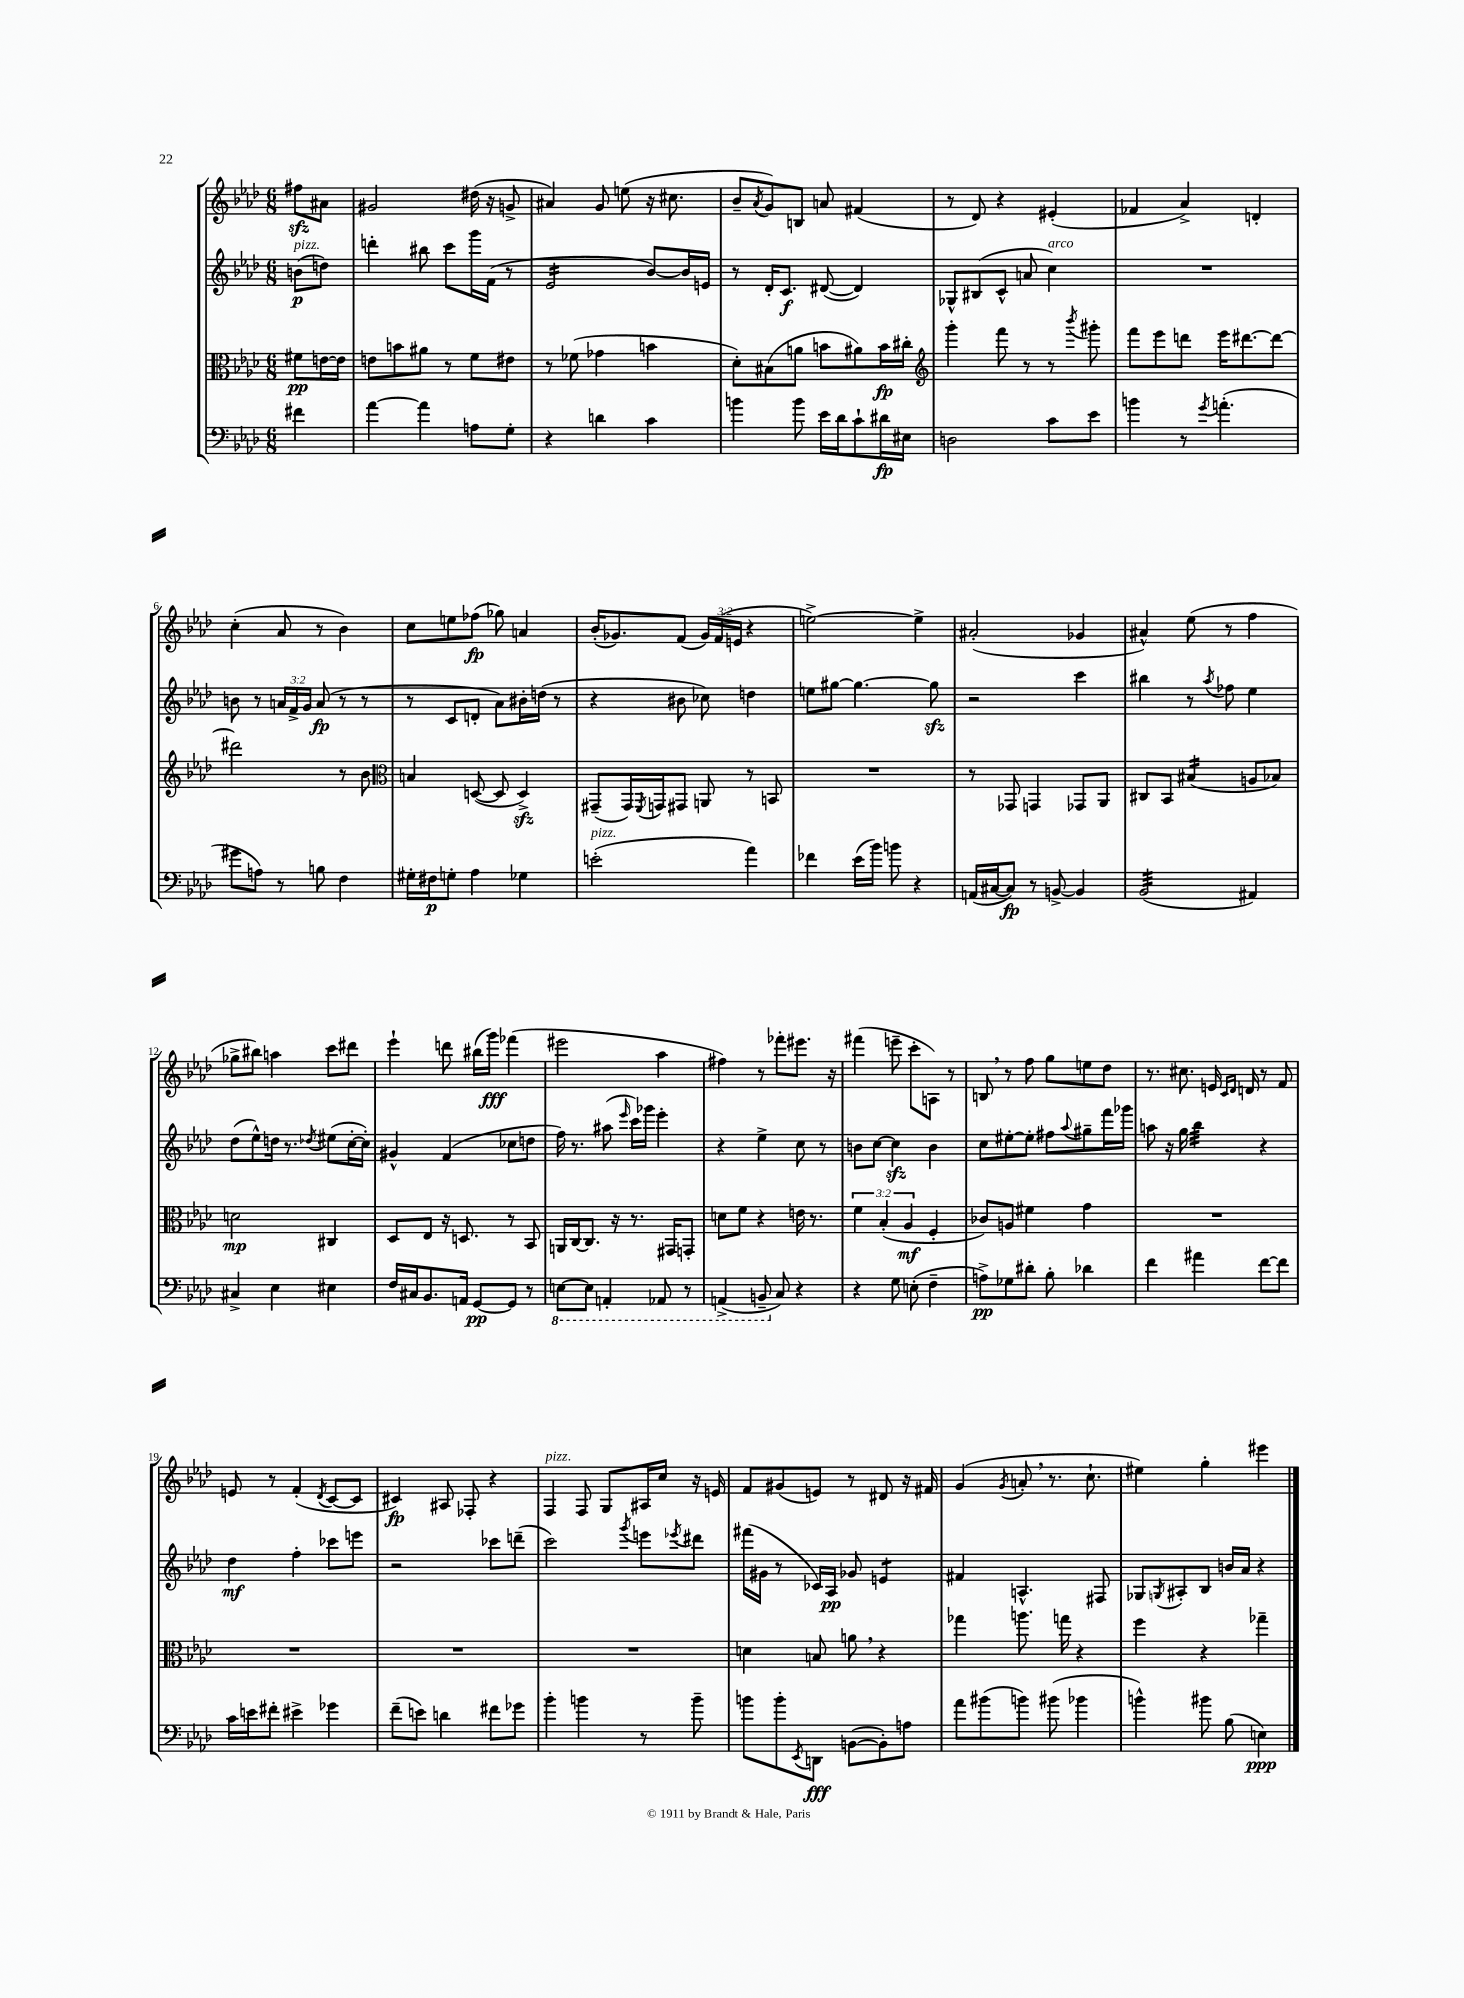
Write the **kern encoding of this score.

**kern	**kern	**kern	**kern
*staff4	*staff3	*staff2	*staff1
*clefF4	*clefC3	*clefG2	*clefG2
*k[b-e-a-d-]	*k[b-e-a-d-]	*k[b-e-a-d-]	*k[b-e-a-d-]
*M6/8	*M6/8	*M6/8	*M6/8
4f#	8f#	(8b	8ff#
.	[16e	8dd)	8a#
.	16e]	.	.
=	=	=	=
[4a-	8e	4ddd'	2g#
.	8b	.	.
4a-]	8a#	8bb#	.
.	8r	8ccc	.
8A	8f	16ggg	(16dd#
.	.	(16f	16r
8G'	8e#	8r	8g^
=	=	=	=
4r	8r	2e-	4a#)
.	(8f-	.	.
4d	4g-	.	8g
.	.	.	(8ee
4c	4b	[8b-)	16r
.	.	.	8.cc#
.	.	16b-]	.
.	.	16e	.
=	=	=	=
4b	8d-')	8r	8b-~
.	.	.	8qa-
.	(8B#	16d-'	8g)
.	.	8.c	.
8b	8a	.	8B
16e-	8b	([8d#	8a
16d-	.	.	.
8c`	8a#)	4d#])	(4f#
16d#	16b	.	.
16E#	16cc#'	.	.
=	=	=	=
*	*clefG2	*	*
2D	4ggg'	8G-^^	8r
.	.	(8B#	8d-)
.	8fff	8c^^	4r
.	8r	8a	.
8c	8r	4cc)	(4e#'
.	8qbbb-	.	.
8e-	8ggg#'	.	.
=	=	=	=
4b	8fff	2.r	4f-
.	8eee-	.	.
8r	8ddd	.	4a-^)
8qg	.	.	.
(4.a'	16eee-	.	.
.	[8.ddd#	.	.
.	.	.	4d'
.	8ddd#_	.	.
=	=	=	=
8g#	2ddd#]	8b	(4cc'
8A)	.	8r	.
8r	.	24a	8a-
.	.	24f^	.
.	.	24g	.
8B	.	(8a	8r
4F	8r	8r	4b-)
.	8b-	8r	.
=	=	=	=
*	*clefC3	*	*
16G#'	4B	8r	8cc
16F#	.	.	.
8G'	.	8c	8ee
4A-	([8D	8d'	(8ff-
.	8D]	8a-)	8gg-)
4G-	4D^)	16b#'	4a
.	.	(16dd	.
.	.	8r	.
=	=	=	=
(2e'	(8GG#~	4r	(16b-'
.	.	.	8.g-)
.	16GG#)	.	.
.	8qFF	.	.
.	16GG	.	.
.	8GG#	8b#	(8f
.	8AA	8cc-)	24g-)
.	.	.	(24f
.	.	.	24e
4a-)	8r	4dd	4r
.	8BB	.	.
=	=	=	=
4f-	2.r	8ee	[2ee^)
.	.	[8gg#	.
(16e-	.	4.gg#_	.
16b-)	.	.	.
8b	.	.	.
4r	.	.	4ee^]
.	.	8gg#]	.
=	=	=	=
(16AA	8r	2r	(2a#'
[16C#	.	.	.
8C#])	8GG-	.	.
8r	4GG	.	.
[8BB^	.	.	.
4BB]	8GG-	4ccc	4g-
.	8AA-	.	.
=	=	=	=
(2BB-	8C#	4bb#	4a#^^)
.	8BB-	.	.
.	(4B#	8r	(8ee-
.	.	8qaa-	.
.	.	8ff-	8r
4AA#)	8A	4ee-	4ff
.	8B-)	.	.
=	=	=	=
4C#^	2d	(8dd-	8gg-^
.	.	8ee-^^)	8bb#)
4E-	.	16dd	4aa
.	.	8.r	.
.	.	8qdd-	.
4E#	4C#	(8ee#	8ccc
.	.	[16cc'	8ddd#
.	.	16cc'])	.
=	=	=	=
16F	8D-	4g#^^	4eee-`
16C#	.	.	.
8.BB-	8E-	.	.
.	16r	(4f	8ddd
16AA	8.D	.	.
[8GG	.	.	(16bb#
.	.	.	16ggg)
8GG]	8r	8cc-	(4fff-
8r	8BB-	8dd	.
=	=	=	=
[8EE	16AA	16ff)	2eee#
.	[16C	8.r	.
8EE]	8.C]	.	.
4AAA'	.	(8aa#	.
.	16r	.	.
.	.	16qqeee-	.
.	8.r	16ccc)	.
.	.	16ggg-	.
8AAA-	.	4eee-'	4aa-
.	16GG#	.	.
8r	8GG'	.	.
=	=	=	=
(4AAA^	8d	4r	4ff#)
.	8f	.	.
8BBB~	4r	4ee-^	8r
8C)	.	.	8fff-'
4r	16e	8cc	8.eee#
.	8.r	.	.
.	.	8r	.
.	.	.	16r
=	=	=	=
4r	6f	8b	(4fff#
.	.	[8cc	.
.	(6B-'	.	.
8G	.	4cc]	8eee~
.	6A-	.	.
(8E'	.	.	8ccc'
4F~	4F'	4b	8A)
.	.	.	8r
=	=	=	=
8A^)	8c-)	8cc	8B
8G-	8A	[8ee#'	8r
8d#'	4f#	8ee#']	8ff
8B-'	.	8ff#	8gg
.	.	8qqaa-	.
4d-	4g	8gg#~	8ee
.	.	16fff	8dd-
.	.	16ggg-	.
=	=	=	=
4f	2.r	8aa	8.r
.	.	16r	.
.	.	16gg	8.cc#
4a#	.	4bb-	.
.	.	.	16e
.	.	.	16qqc
.	.	.	16qqd-
.	.	.	16d
[8f	.	4r	8r
8f]	.	.	8f
=	=	=	=
16c	2.r	4dd-	8e
16e	.	.	.
8f#'	.	.	8r
4e#^	.	4ff'	(4f'
.	.	.	8qd-
4g-	.	8ccc-	[8c
.	.	8eee	8c]
=	=	=	=
(8f~	2.r	2r	4c#)
8e)	.	.	.
4d	.	.	8A#
.	.	.	8F-'
8f#	.	8ccc-	4r
8g-	.	(8ddd~	.
=	=	=	=
4b-'	2.r	2ccc)	4F
4b	.	.	8F
.	.	.	8G
.	.	8qggg	.
8r	.	8eee	16A#
.	.	.	16cc
.	.	8qeee-	.
8b~	.	8ddd#	16r
.	.	.	16e
=	=	=	=
8b	4d	(16fff#	8f
.	.	16g#	.
8b'	.	8r	(8g#
8qEE-	.	.	.
8DD	8B	16c-)	8e)
.	.	16A-	.
([8BB	8a	8g-	8r
8BB'])	4r	4e	8d#
8A	.	.	16r
.	.	.	16f#
=	=	=	=
8a-	4gg-	4f#	(4g
(8b#	.	.	.
.	.	.	8qg
8b)	8.aa	4.A^^	8a'
(8b#	.	.	8.r
.	16gg	.	.
4b-	4r	.	.
.	.	.	8.cc`
.	.	8F#	.
=	=	=	=
4b^^)	4ff	8G-	4ee#)
.	.	8qG	.
.	.	8A#'	.
8b#	4r	8B-	4gg'
(8B-	.	16b	.
.	.	16a-	.
4E)	4gg-~	4r	4eee#
==	==	==	==
*-	*-	*-	*-
